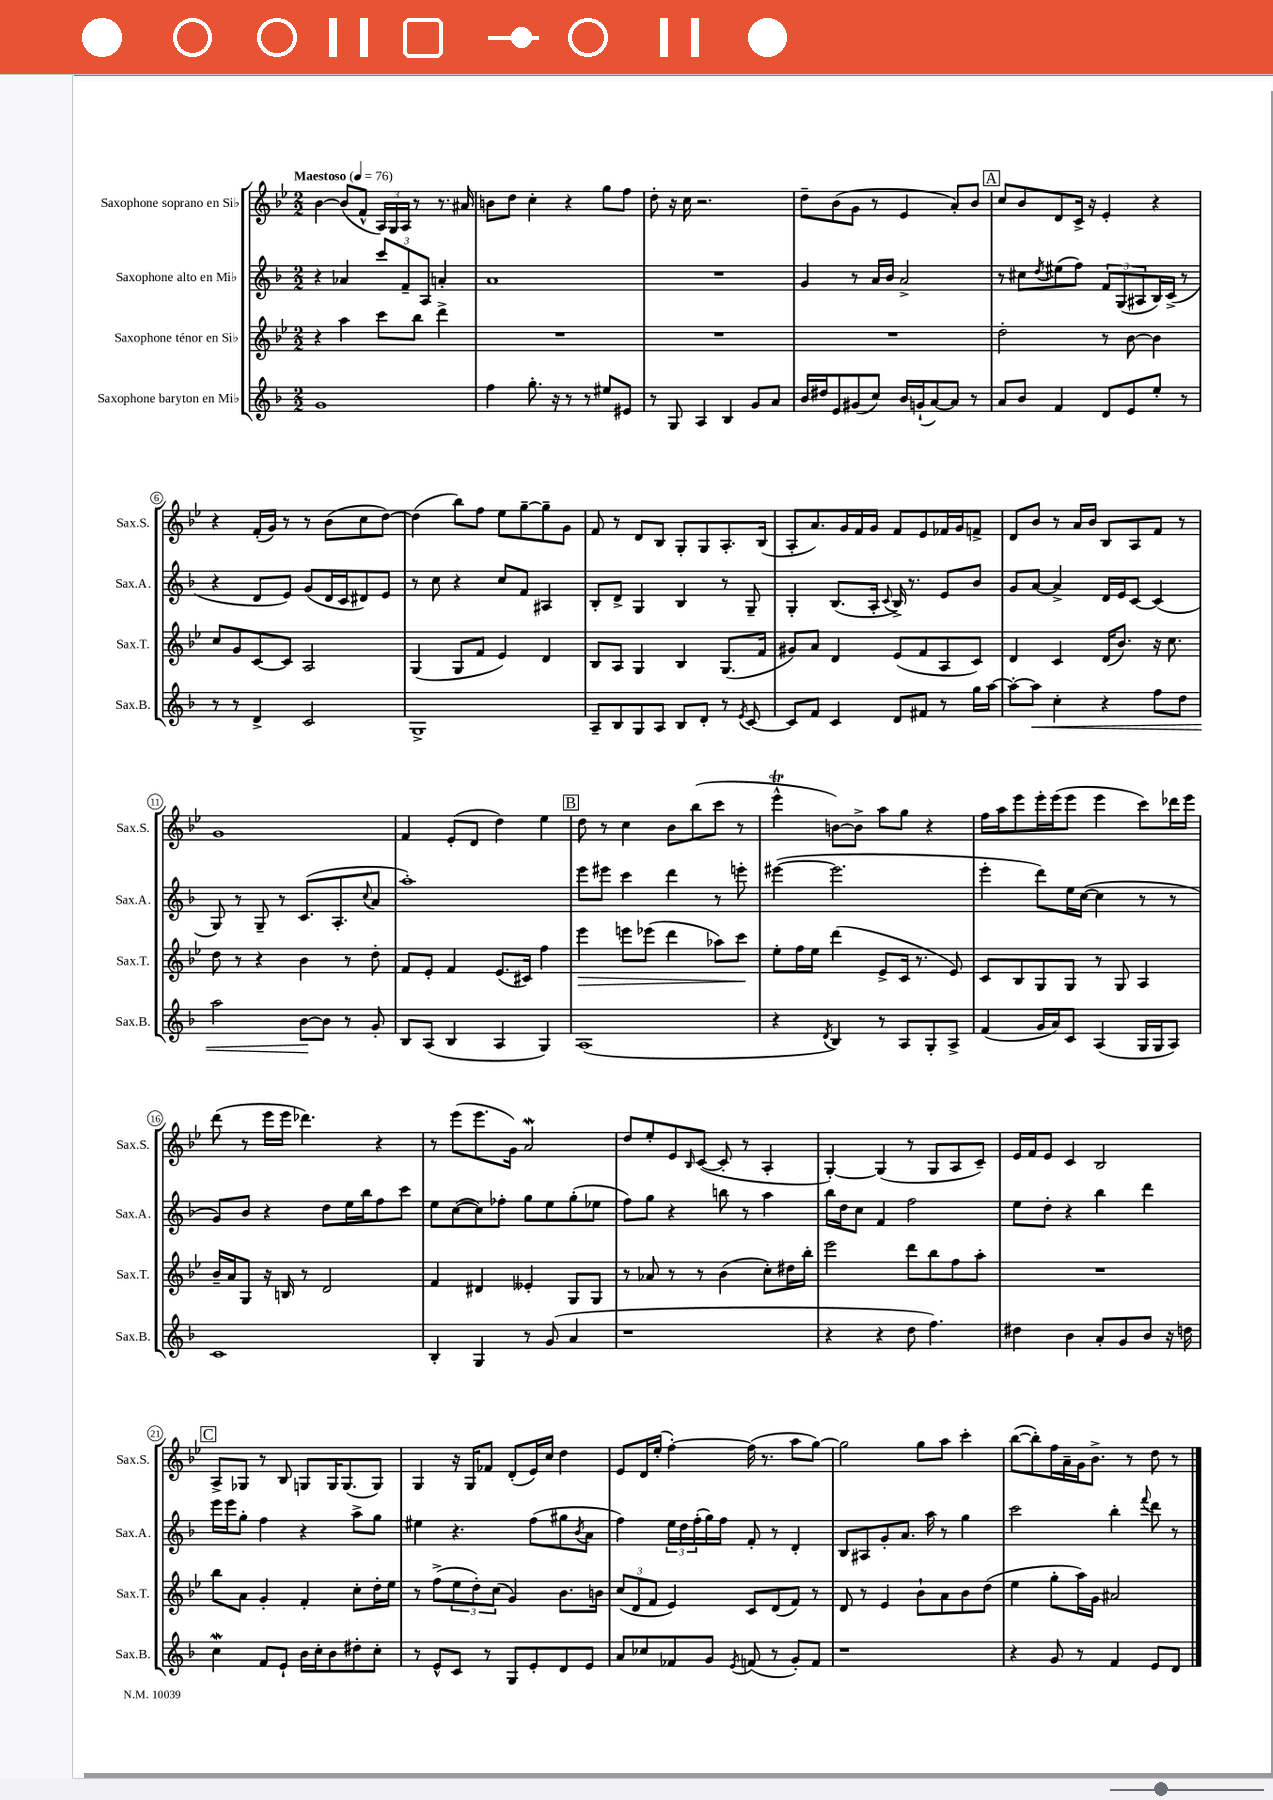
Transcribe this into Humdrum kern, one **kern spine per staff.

**kern	**dynam	**kern	**dynam	**kern	**kern
*part4	*part4	*part3	*part3	*part2	*part1
*staff4	*staff4	*staff3	*staff3	*staff2	*staff1
*I"Saxophone baryton en Mi♭	*	*I"Saxophone ténor en Si♭	*	*I"Saxophone alto en Mi♭	*I"Saxophone soprano en Si♭
*I'Sax.B.	*	*I'Sax.T.	*	*I'Sax.A.	*I'Sax.S.
*clefG2	*	*clefG2	*	*clefG2	*clefG2
*k[b-]	*	*k[b-e-]	*	*k[b-]	*k[b-e-]
*M2/2	*	*M2/2	*	*M2/2	*M2/2
*MM76	*	*MM76	*	*MM76	*MM76
=1	=1	=1	=1	=1	=1
!	!	!	!	!	!LO:TX:a:B:t=Maestoso
1g	.	4r	.	4r	[4b-\
.	.	4aa\	.	4a-X/	(8b-/L]
.	.	.	.	.	8f^^/J
.	.	8ccc\L	.	12ccc/L	24A/LL)
.	.	.	.	.	24G/
.	.	.	.	12f~/	24A/JJ
.	.	8bb-\J	.	.	8r
.	.	.	.	12A/J	.
.	.	4ddd^\	.	4an'/	8.r
.	.	.	.	.	16a#X/
=2	=2	=2	=2	=2	=2
4ff\	.	1r	.	1a	8bn\L
.	.	.	.	.	8dd\J
8.gg'\	.	.	.	.	4cc'\
16r	.	.	.	.	.
8r	.	.	.	.	4r
8r	.	.	.	.	.
8ee#X/L	.	.	.	.	8gg\L
8e#X/J	.	.	.	.	8ff\J
=3	=3	=3	=3	=3	=3
8r	.	1r	.	1r	8dd'\
8G/	.	.	.	.	16r
.	.	.	.	.	16cc\
4A/	.	.	.	.	2.r
4B-/	.	.	.	.	.
8g/L	.	.	.	.	.
8a/J	.	.	.	.	.
=4	=4	=4	=4	=4	=4
16b-/LL	.	1r	.	4g/	8dd~\L
16dd#X/J	.	.	.	.	.
8e/	.	.	.	.	(8b-\
(8g#X/	.	.	.	8r	8g\J
8cc/J)	.	.	.	16a/LL	8r
.	.	.	.	16b-/JJ	.
16b-/LL	.	.	.	2a^/	4e-/
(16gn`/J	.	.	.	.	.
[8a/)	.	.	.	.	.
8a/J]	.	.	.	.	8a'/L)
8r	.	.	.	.	8b-/J
!!LO:REH:place=s1:t=A
=5	=5	=5	=5	=5	=5
8a/L	.	2dd'\	.	8r	8cc/L
8b-/J	.	.	.	8cc#X\L	8b-/
.	.	.	.	8qdd/	.
4f/	.	.	.	(8ee#X\	8d/
.	.	.	.	8ff\J)	16c^/Jk
.	.	.	.	.	16r
8d/L	.	8r	.	12f/L	4e-'/
.	.	.	.	(12G/	.
8e/	.	[8b-\	.	.	.
.	.	.	.	12A#X/	.
8ee'/J	.	4b-\]	.	16B-/L)	4r
.	.	.	.	(16c^/JJ	.
8r	.	.	.	8r	.
!!LO:LB:g=z
=6	=6	=6	=6	=6	=6
8r	.	8cc/L	.	4r	4r
8r	.	8g/	.	.	.
4d^/	.	[8c/	.	8d/L	(16f'/LL
.	.	.	.	.	16g/JJ)
.	.	8c/J]	.	8e/J)	8r
2c/	.	2A/	.	(8g/L	8r
.	.	.	.	16d/L	(8b-\L
.	.	.	.	16c/J	.
.	.	.	.	8d#X/)	8cc\
.	.	.	.	8e/J	[8dd\J)
=7	=7	=7	=7	=7	=7
1G^	.	(4G/	.	8r	(4dd\]
.	.	.	.	8cc\	.
.	.	8G/L	.	4r	8bb-\L)
.	.	8f/J	.	.	8ff\J
.	.	4e-/)	.	8cc/L	8ee-\L
.	.	.	.	8f/J	[8gg~\
.	.	4d/	.	4A#X/	8gg~\]
.	.	.	.	.	8g\J
=8	=8	=8	=8	=8	=8
8A~/L	.	8B-/L	.	8B-'/L	8f/
8B-/	.	8A/J	.	8d^/J	8r
8G/	.	4G/	.	4G/	8d/L
8A/J	.	.	.	.	8B-/J
8B-/L	.	4B-/	.	4B-/	8G'/L
8d'/J	.	.	.	.	8G/
8r	.	(8.G/L	.	8r	8.A'/
8qe/	.	.	.	.	.
[8c/	.	.	.	8G~/	.
.	.	16f/Jk	.	.	(16B-/Jk
=9	=9	=9	=9	=9	=9
8c/L]	.	8g#X/L)	.	4G'/	8A'/L
8f/J	.	8a/J	.	.	8.a/)
4c/	.	4d/	.	(8.B-/L	.
.	.	.	.	.	16g/L
.	.	.	.	.	16f/
.	.	.	.	16A'/Jk	16g/JJ
.	.	.	.	8qqc/	.
8d/L	.	(8e-/L	.	16B-^/)	8f/L
.	.	.	.	8.r	.
8f#X/J	.	8f/	.	.	8e-/
8r	.	8A/	.	8e/L	16f-X/L
.	.	.	.	.	16g/J
16gg\LL	.	8c/J)	.	8b-/J	8fn^/J
[16aa\JJ	.	.	.	.	.
=10	=10	=10	=10	=10	=10
8aa'\L_	.	4d/	.	8g/L	8d/L
!	!LO:HP:b	!	!	!	!
8aa\J]	<	.	.	[8a/J	8b-/J
4cc'\	.	4c/	.	4a^/]	8r
.	.	.	.	.	16a/LL
.	.	.	.	.	16b-/JJ
4r	.	(16d/KL	.	16d/LL	8B-/L
.	.	8.b-/J)	.	16e/J	.
.	.	.	.	[8c/J	8A/
8ff\L	.	16r	.	(4c/]	8f/J
.	.	8.cc\	.	.	.
8dd\J	.	.	.	.	8r
!!LO:LB:g=z
=11	=11	=11	=11	=11	=11
2aa\	.	8dd\	.	8G/)	1g
.	.	8r	.	8r	.
.	.	4r	.	8G~/	.
.	.	.	.	8r	.
[8b-\L	.	4b-\	.	(8.c/L	.
8b-\J]	[	.	.	.	.
.	.	.	.	8.A'/	.
8r	.	8r	.	.	.
.	.	.	.	8qqcc/	.
8g'/	.	8dd'\	.	8a/J	.
=12	=12	=12	=12	=12	=12
8B-/L	.	8f/L	.	1aa')	4f/
(8A/J	.	8e-'/J	.	.	.
4B-/	.	4f/	.	.	(8e-'/L
.	.	.	.	.	8d/J
4A/	.	(8.e-/L	.	.	4dd\)
.	.	16c#X/Jk)	.	.	.
4G/)	.	4ff\	.	.	4ee-\
!!LO:REH:place=s1:t=B
=13	=13	=13	=13	=13	=13
!	!	!	!LO:HP:b	!	!
(1A	.	4eee-\	>	8eee\L	8dd\
.	.	.	.	8eee#X\J	8r
.	.	8eeen\L	.	4ccc\	4cc\
.	.	(8eee-X\J	.	.	.
.	.	4ddd\	.	4ddd\	8b-\L
.	.	.	.	.	(8bb-\
.	.	8aa-X\L)	.	8r	8ccc\J
.	.	8ccc\J	.	8eeen'\	8r
.	.	.	]	.	.
=14	=14	=14	=14	=14	=14
4r	.	8ee-'\L	.	([4eee#X\	4eee-T^^\
.	.	16ff\L	.	.	.
.	.	16ee-\JJ	.	.	.
8qd/	.	.	.	.	.
4B-/)	.	(4ddd\	.	2.eee#\]	[8bn\L)
.	.	.	.	.	8b^\J]
8r	.	8e-^/L	.	.	8aa\L
8A/L	.	16c/Jk	.	.	8gg\J
.	.	8.r	.	.	.
8G'/	.	.	.	.	4r
8A^/J	.	8e-/)	.	.	.
=15	=15	=15	=15	=15	=15
(4f/	.	8c/L	.	4eee'\	16ff\LL
.	.	.	.	.	16aa\J
.	.	8B-/	.	.	8eee-\
16g/LL	.	8G/	.	8ddd\L)	16eee-'\L
16a/J)	.	.	.	.	(16eee-\J
8c/J	.	8G/J	.	16ee\L	8eee-\J
.	.	.	.	([16cc\JJ	.
(4A/	.	8r	.	4cc\]	4eee-\
.	.	8G/	.	.	.
16G/LL	.	4A/	.	8r	8ccc\L)
16G/J	.	.	.	.	.
8A/J)	.	.	.	8r	16ddd-X\L
.	.	.	.	.	16eee-\JJ
!!LO:LB:g=z
=16	=16	=16	=16	=16	=16
1c	.	16b-~/LL	.	8g/L)	(8ddd\
.	.	16a/J	.	.	.
.	.	8G/J	.	8b-/J	8r
.	.	16r	.	4r	16eee-\LL
.	.	16Bn/	.	.	16eee-\JJ
.	.	8r	.	.	4.ddd-X\)
.	.	2d/	.	8dd\L	.
.	.	.	.	16ee\L	.
.	.	.	.	16bb-\J	.
.	.	.	.	8ff\	4r
.	.	.	.	8ccc\J	.
=17	=17	=17	=17	=17	=17
4B-'/	.	4f/	.	8ee\L	8r
.	.	.	.	([8cc\	(8eee-\L
4G/	.	4d#X/	.	8cc\])	8.eee-\
.	.	.	.	8ff-X'\J	.
.	.	.	.	.	16g\Jk)
8r	.	4e--X'/	.	8gg\L	2aW/
(8g/	.	.	.	8ee\	.
4a/	.	8G/L	.	(8gg'\	.
.	.	8G/J	.	8ee-X\J	.
=18	=18	=18	=18	=18	=18
1r	.	8r	.	8ff\L)	8dd/L
.	.	8a-X/	.	8gg\J	8ee-'/
.	.	8r	.	4r	8e-/
.	.	.	.	.	16qqB-/
.	.	8r	.	.	([8c/J
.	.	(4b-\	.	8bbn\	8c'/]
.	.	.	.	8r	8r
.	.	8cc'\L)	.	4aa\	4A'/
.	.	16dd#X\L	.	.	.
.	.	16bb-'\JJ	.	.	.
=19	=19	=19	=19	=19	=19
4r	.	2eee-\	.	16bb-\LL	[4G'/)
.	.	.	.	16dd\J	.
.	.	.	.	8cc\J	.
4r	.	.	.	4f/	(4G/]
8dd\	.	8ddd\L	.	2ff\	8r
4.ff\)	.	8bb-\	.	.	8G/L
.	.	8ff\	.	.	8A/
.	.	8aa'\J	.	.	8c~/J)
=20	=20	=20	=20	=20	=20
4dd#X\	.	1r	.	8ee\L	16e-/LL
.	.	.	.	.	16f/J
.	.	.	.	8dd'\J	8e-/J
4b-\	.	.	.	4r	4c/
8a'/L	.	.	.	4bb-\	2B-/
8g/	.	.	.	.	.
8b-/J	.	.	.	4ddd\	.
16r	.	.	.	.	.
16ddn\	.	.	.	.	.
!!LO:LB:g=z
!!LO:REH:place=s1:t=C
=21	=21	=21	=21	=21	=21
4ccW\	.	8bb-\L	.	16eee\LL	8A^/L
.	.	.	.	16eee\J	.
.	.	8a\J	.	8gg'\J	8G-X/J
8f/L	.	4g'/	.	4ff\	8r
8e`/J	.	.	.	.	8B-/
16b-\LL	.	4f'/	.	4r	8Gn/L
16cc'\J	.	.	.	.	.
8b-\	.	.	.	.	16G/K
.	.	.	.	.	(8.G/
8dd#X'\	.	8cc'\L	.	8aa^\L	.
8cc'\J	.	16dd'\L	.	8gg\J	8G/J)
.	.	16ee-\JJ	.	.	.
=22	=22	=22	=22	=22	=22
8r	.	8r	.	4ee#X\	4G/
8e^^/L	.	(8ff^\L	.	.	.
8c/J	.	12ee-\	.	4.r	16r
.	.	.	.	.	16G/KL
.	.	12dd'\)	.	.	.
8r	.	.	.	.	8f-X/J
.	.	(12cc\J	.	.	.
8G/L	.	4g/)	.	.	(8d'/L
8e'/	.	.	.	(8ff\L	16e-/L)
.	.	.	.	.	16cc/JJ
8d/	.	8.b-\L	.	8gg#X\	4dd\
.	.	.	.	8qb-/	.
8e/J	.	.	.	8a\J	.
.	.	16bn\Jk	.	.	.
=23	=23	=23	=23	=23	=23
8a/L	.	(12cc/L	.	4ff\)	8e-/L
.	.	12d/	.	.	.
8cc-X/	.	.	.	.	16d/L
.	.	12f/J	.	.	.
.	.	.	.	.	(16ee-'/JJ
8f-X/	.	4e-/)	.	24ee\LL	[4ff'\)
.	.	.	.	24dd\	.
.	.	.	.	(24ff'\	.
8g/J	.	.	.	16gg\)	.
.	.	.	.	16ff\JJ	.
8qe/	.	.	.	.	.
(8fn/	.	8c/L	.	8f'/	(16ff\]
.	.	.	.	.	8.r
8r	.	(8d/	.	8r	.
8g'/L)	.	8f/J)	.	4d'/	8aa\L
8f/J	.	8r	.	.	[8gg\J)
=24	=24	=24	=24	=24	=24
1r	.	8d/	.	8B-/L	2gg\]
.	.	8r	.	8A#X/	.
.	.	4e-/	.	8g'/	.
.	.	.	.	8.a/J	.
.	.	8b-`\L	.	.	8gg\L
.	.	.	.	16aa\	.
.	.	8a\	.	8r	8aa\J
.	.	8b-\	.	4gg\	4ccc'\
.	.	(8dd\J	.	.	.
=25	=25	=25	=25	=25	=25
4r	.	4ee-\	.	2ccc\	([8bb-\L
.	.	.	.	.	8bb-'\])
8g/	.	8gg'\L	.	.	16ff\L
.	.	.	.	.	16a~\
8r	.	16aa\L)	.	.	16g\J
.	.	16g\JJ	.	.	8.b-^\J
4f/	.	2a#X/	.	4bb-'\	.
.	.	.	.	.	8r
.	.	.	.	8qqfff/	.
8e/L	.	.	.	8ddd\	8dd\
8d/J	.	.	.	8r	8r
==	==	==	==	==	==
*-	*-	*-	*-	*-	*-
